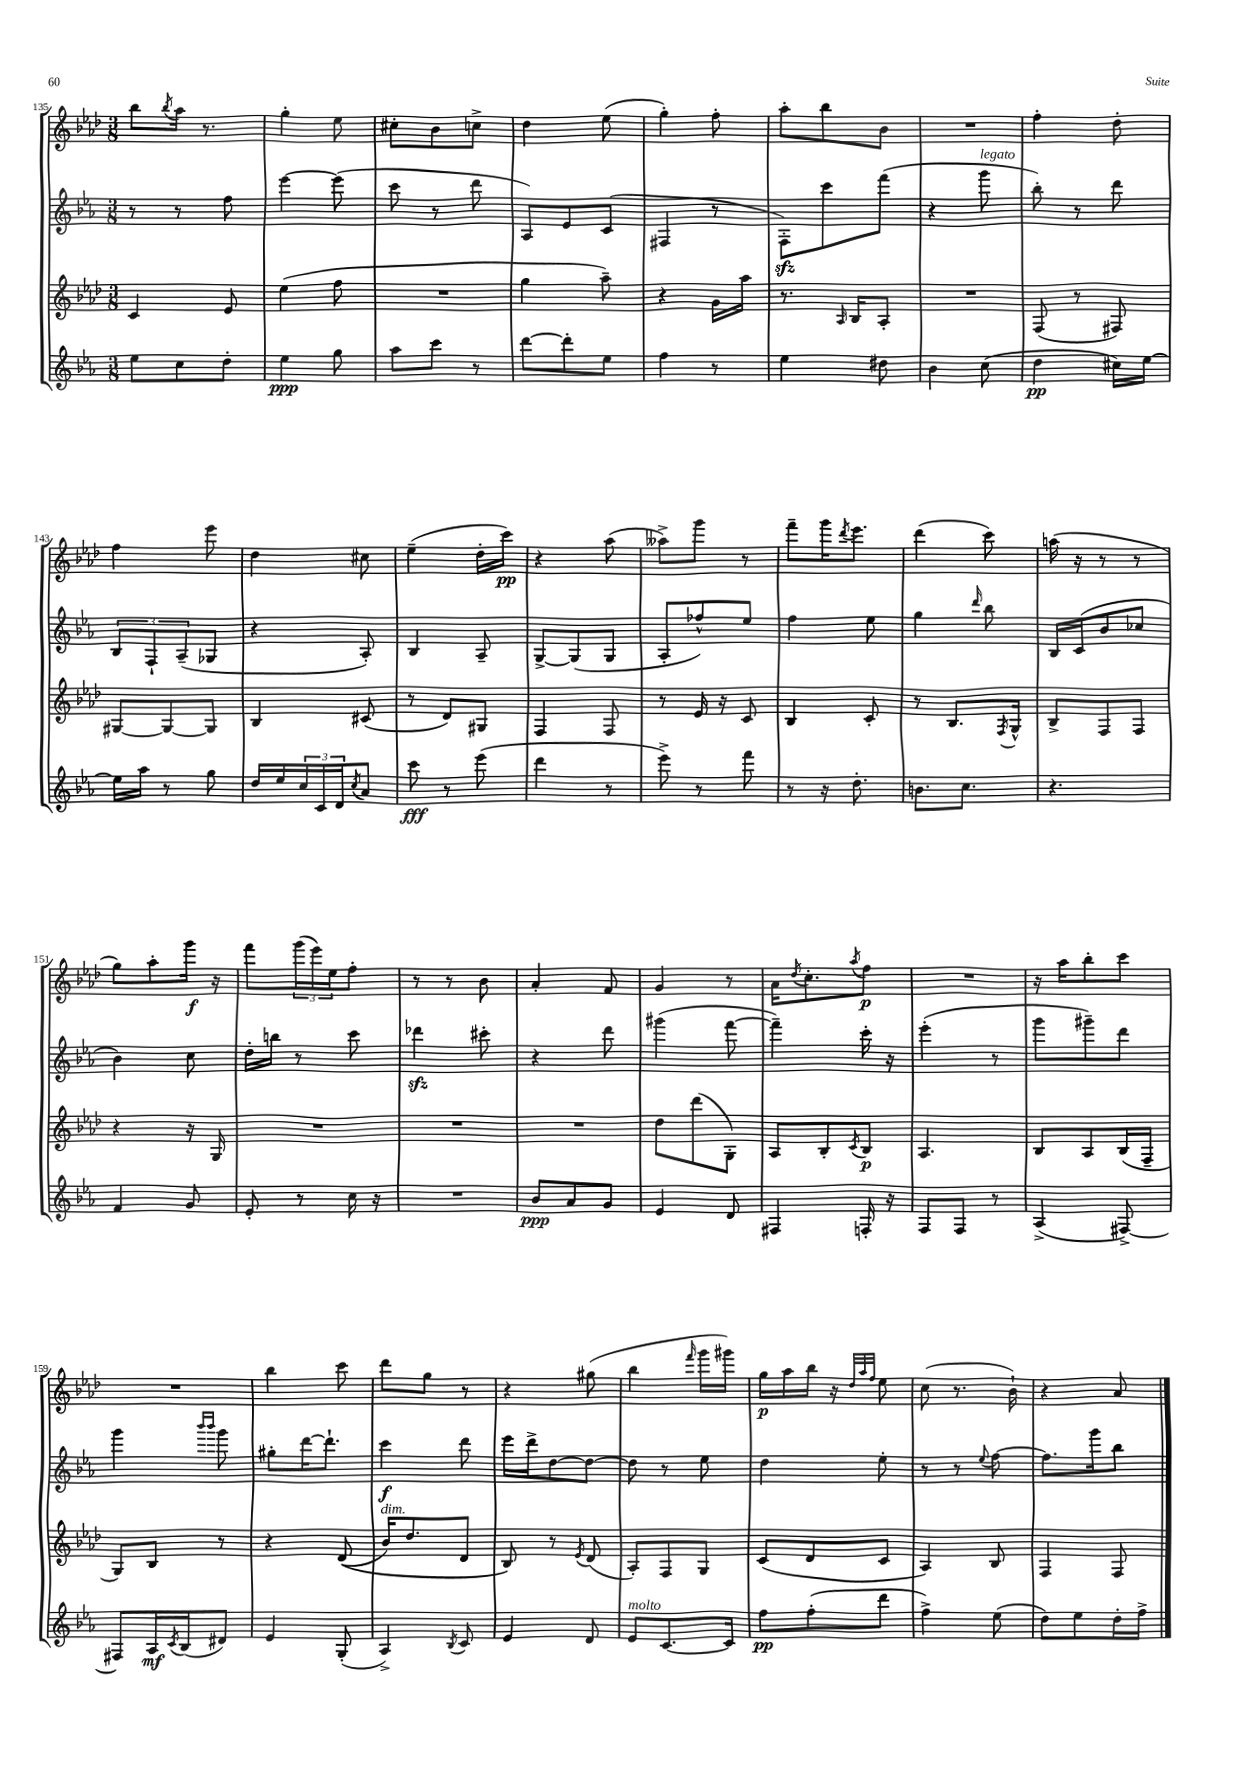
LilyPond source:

<<
\new StaffGroup <<
\new Staff = "s0" {
    \clef treble \key aes \major \numericTimeSignature \time 3/8
    bes''8 \acciaccatura { bes''8 } aes''16 r8. |
    g''4-. ees''8 |
    cis''8-. bes'8 c''8-> |
    des''4 ees''8( |
    g''4-.) f''8-. |
    aes''8-. bes''8 bes'8 |
    R4. |
    f''4-. des''8-. |
    f''4 ees'''8 |
    des''4 cis''8 |
    ees''4--( des''16-. c'''16\pp) |
    r4 aes''8( |
    aeses''8->) g'''8 r8 |
    f'''8-- g'''16 \acciaccatura { des'''8 } ees'''8. |
    des'''4( c'''8) |
    a''16( r16 r8 r8 |
    g''8) aes''8-. g'''16\f r16 |
    f'''8 \tuplet 3/2 { g'''16( ees'''16) ees''16 } f''8-. |
    r8 r8 bes'8 |
    aes'4-. f'8 |
    g'4 r8 |
    aes'16 \acciaccatura { des''8 } c''8.-. \acciaccatura { aes''8 } f''8\p |
    R4. |
    r16 aes''16 bes''8-. c'''8 |
    R4. |
    bes''4 c'''8 |
    des'''8 g''8 r8 |
    r4 gis''8( |
    bes''4 \grace { f'''16 } g'''16 gis'''16) |
    g''16\p aes''16 bes''16 r16 \grace { des''32 aes''32 f''32 } ees''8 |
    c''8( r8. bes'16-!) |
    r4 aes'8 \bar "|." |
}
\new Staff = "s1" {
    \clef treble \key ees \major \numericTimeSignature \time 3/8
    r8 r8 f''8 |
    ees'''4~ ees'''8( |
    c'''8 r8 d'''8 |
    aes8) ees'8 c'8( |
    fis4 r8 |
    f8-.\sfz) c'''8 f'''8( |
    r4 g'''8^\markup { \italic "legato" } |
    bes''8-.) r8 d'''8 |
    \tuplet 3/2 { bes8 f8-! aes8--( } ges8 |
    r4 aes8-.) |
    bes4 aes8-- |
    g8~-> g8( g8 |
    aes8-. fes''8-^) ees''8 |
    f''4 ees''8 |
    g''4 \grace { d'''16 } bes''8 |
    bes16 c'16( bes'8 ces''8 |
    bes'4) c''8 |
    d''16-. b''16 r8 c'''8 |
    des'''4\sfz cis'''8-. |
    r4 d'''8 |
    gis'''4( f'''8~ |
    f'''4--) c'''16-. r16 |
    ees'''4-.( r8 |
    g'''8 gis'''8--) d'''8 |
    g'''4 \grace { bes'''16 bes'''16 } g'''8 |
    gis''8-. d'''16~ d'''8.-! |
    c'''4\f d'''8 |
    ees'''16 d'''16-> d''8~ d''8~ |
    d''8 r8 ees''8 |
    d''4 ees''8-. |
    r8 r8 \appoggiatura { ees''8 } f''8~ |
    f''8. g'''16 bes''8 \bar "|." |
}
\new Staff = "s2" {
    \clef treble \key aes \major \numericTimeSignature \time 3/8
    c'4 ees'8 |
    ees''4( f''8 |
    R4. |
    g''4 aes''8--) |
    r4 g'16 aes''16 |
    r8. \grace { aes16 } bes16 aes8-. |
    R4. |
    f8( r8 fis8) |
    gis8~ gis8~ gis8 |
    bes4 cis'8( |
    r8 des'8) gis8 |
    f4 f8 |
    r8 ees'16 r16 c'8 |
    bes4 c'8-. |
    r8 bes8. \acciaccatura { f8 } g16-^ |
    bes8-> f8 f8 |
    r4 r16 g16 |
    R4. |
    R4. |
    R4. |
    des''8 des'''8( g8-.) |
    aes8 bes8-. \acciaccatura { c'8 } bes8\p |
    aes4. |
    bes8 aes8 bes16( f16-- |
    g8) bes8 r8 |
    r4 des'8(\( |
    bes'16^\markup { \italic "dim." }) des''8. des'8 |
    bes8\) r8 \acciaccatura { ees'8 } des'8( |
    aes8-.) f8 g8 |
    c'8( des'8 c'8 |
    aes4) bes8 |
    f4 f8 \bar "|." |
}
\new Staff = "s3" {
    \clef treble \key ees \major \numericTimeSignature \time 3/8
    ees''8 c''8 d''8-. |
    ees''4\ppp g''8 |
    aes''8 c'''8 r8 |
    d'''8~ d'''8-. ees''8 |
    f''4 r8 |
    ees''4 dis''8 |
    bes'4 c''8( |
    d''4\pp cis''16) ees''16~ |
    ees''16 aes''16 r8 g''8 |
    d''16 ees''16 \tuplet 3/2 { c''16 c'16 d'16 } \acciaccatura { c''8 } aes'8 |
    c'''8\fff r8 ees'''8( |
    d'''4 r8 |
    ees'''8->) r8 f'''8 |
    r8 r16 d''8.-. |
    b'8. c''8. |
    r4. |
    f'4 g'8 |
    ees'8-. r8 c''16 r16 |
    R4. |
    bes'8\ppp aes'8 g'8 |
    ees'4 d'8 |
    fis4 f16-. r16 |
    f8 f8 r8 |
    aes4->( fis8~->) |
    fis8 aes16\mf \acciaccatura { c'8 } bes16( dis'8) |
    ees'4 g8-.( |
    aes4->) \acciaccatura { bes8 } c'8 |
    ees'4 d'8 |
    ees'8^\markup { \italic "molto" } c'8.~ c'16 |
    f''8\pp f''8-.( d'''8 |
    f''4->) ees''8( |
    d''8) ees''8 d''16-. f''16-> \bar "|." |
}
>>
>>
\layout { \context { \Score currentBarNumber = #135 } }
